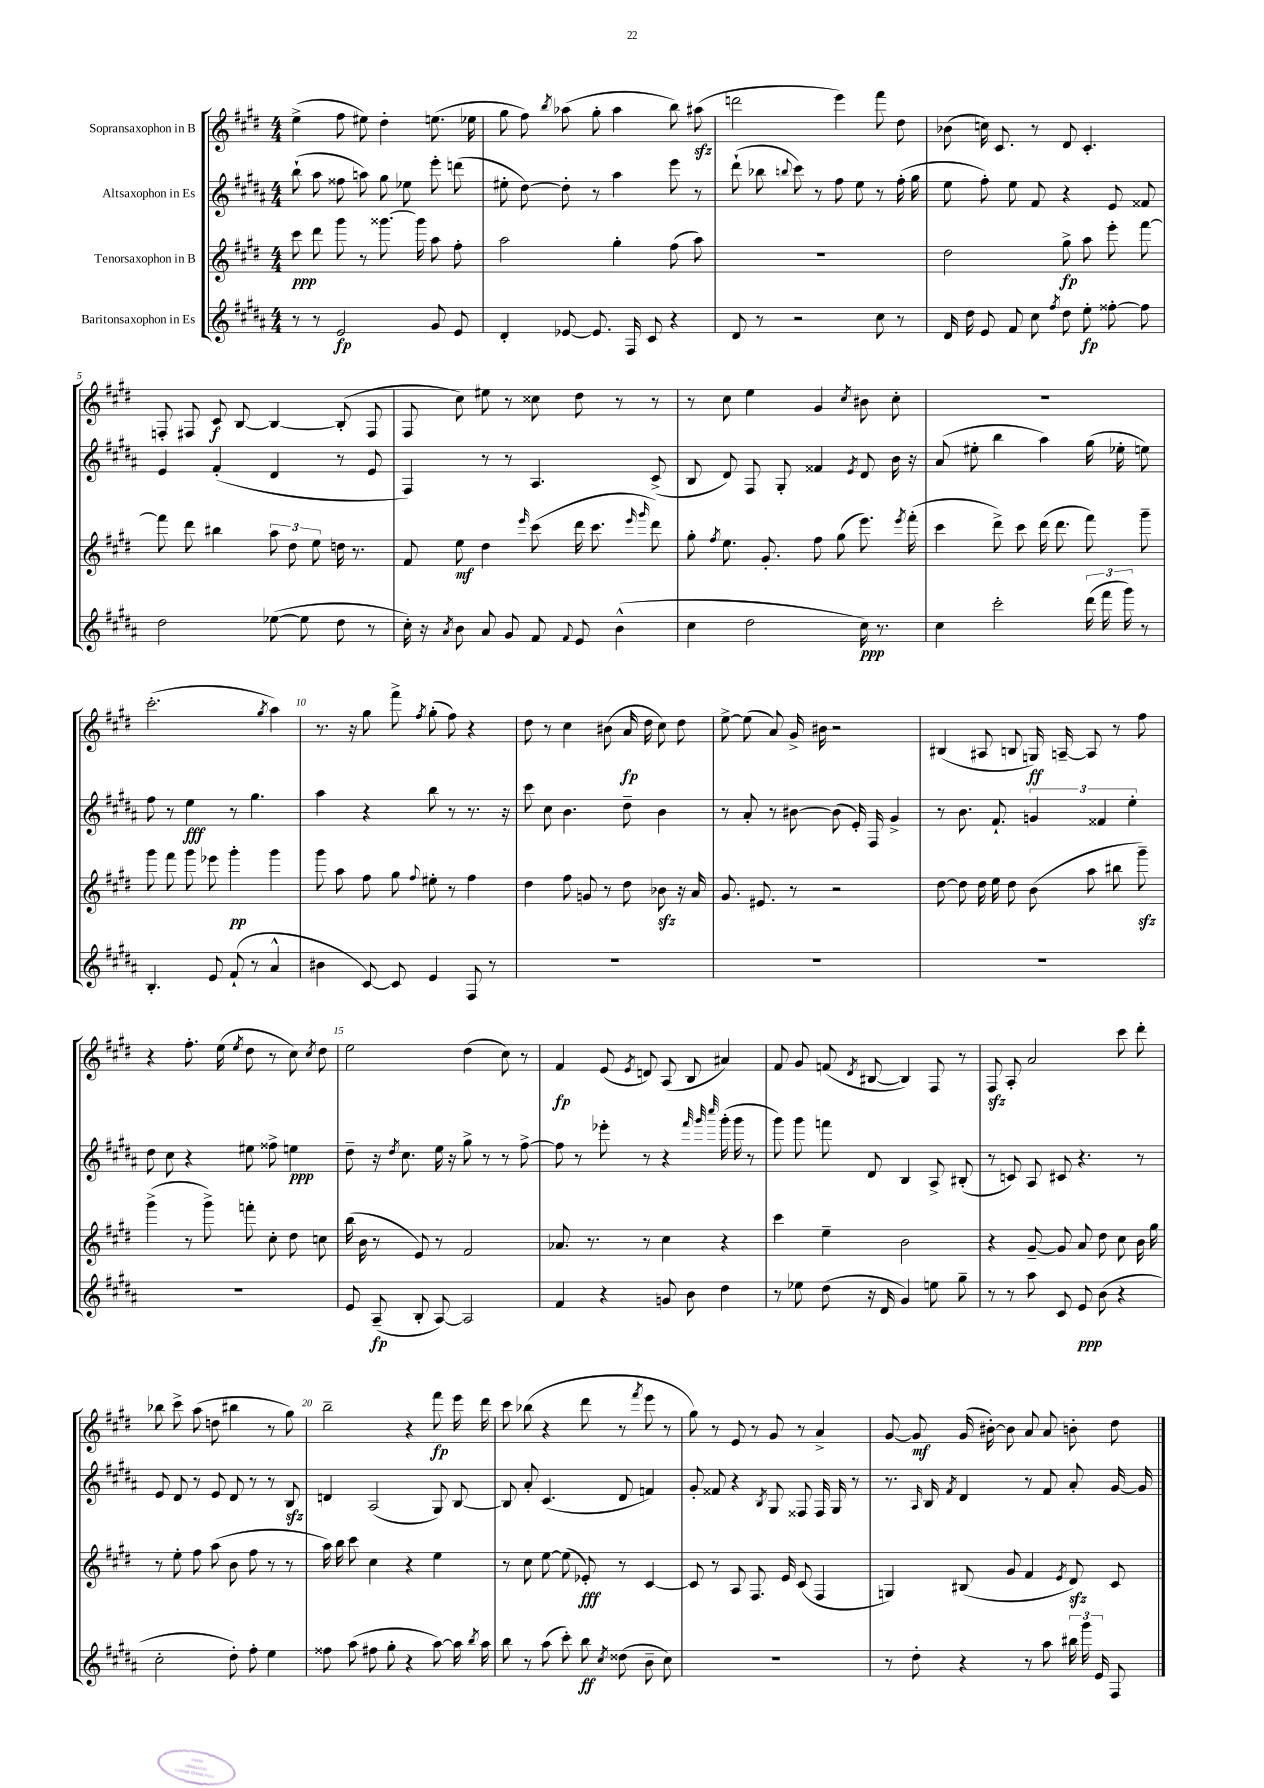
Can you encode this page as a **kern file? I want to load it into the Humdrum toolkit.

**kern	**kern	**kern	**kern
*staff4	*staff3	*staff2	*staff1
*clefG2	*clefG2	*clefG2	*clefG2
*k[f#c#g#d#a#]	*k[f#c#g#d#]	*k[f#c#g#d#a#]	*k[f#c#g#d#]
*M4/4	*M4/4	*M4/4	*M4/4
8r	8ccc#	(8bb`	(4ee^
8r	8ddd#	8aa#	.
2e	8ggg#	8ff##	8ff#
.	8r	8aa)	8ee#)
.	[8.ggg##	8gg#	4dd#'
.	.	8ee-	.
.	16ggg##]	.	.
8g#	8aa	8eee'	(8.ee
8e	8ff#'	(8ddd	.
.	.	.	16ee-
=	=	=	=
4d#'	2aa	8ee#'	8gg#
.	.	[8dd#)	8ff#)
.	.	.	8qbb
[8e-	.	8dd#']	(8aa-
8.e-]	.	8r	8gg#'
.	4gg#'	4aa#	4aa-
16F#	.	.	.
8c#	.	.	.
4r	(8ff#	8eee	8bb)
.	8aa)	8r	(8aa#
=	=	=	=
8d#	1r	(8ddd#`	2ddd
8r	.	8bb-	.
.	.	8qqbb	.
2r	.	8ccc#)	.
.	.	8r	.
.	.	8ff#	4eee)
.	.	8ee	.
8cc#	.	8r	8fff#
8r	.	(16ff#'	8dd#
.	.	16gg#	.
=	=	=	=
16d#	2dd#	8ee	(8b-
16dd#	.	.	.
8e	.	8ff#')	16cc)
.	.	.	8.c#
8f#	.	8ee	.
8cc#	.	8f#	8r
8qff#	.	.	.
8dd#	8gg#^	4r	8d#
8ee'	8aa	.	4.c#'
[8ff##'	8eee'	8e	.
8ff##]	[8fff#	8f##	.
=	=	=	=
2dd#	8fff#]	4e	8F'
.	8ddd#	.	8F#
.	4bb#	(4f#'	8c#
.	.	.	[8B
([8ee-	12aa	4d#	4B_
.	12dd#	.	.
8ee-]	.	.	.
.	12ee	.	.
8dd#	16dd	8r	(8B']
.	8.r	.	.
8r	.	8e	8F#
=	=	=	=
16cc#')	8f#	4F#)	8F#
16r	.	.	.
8qa#	.	.	.
8b	8ee	.	8cc#)
8a#	4dd#	8r	8ee#
8g#	.	8r	8r
.	16qqeee	.	.
8f#	(8ccc#	4.A#	8cc##
8qqf#	.	.	.
8e	16ddd#	.	8dd#
.	8.ccc#	.	.
(4b^^	.	.	8r
.	16qqeee	.	.
.	16qqggg#	.	.
.	8ddd#)	(8c#^	8r
=	=	=	=
4cc#	8gg#'	8B	8r
.	8qff#	.	.
.	8.ee	8d#)	8cc#
2dd#	.	8F#	4ee
.	8.g#'	.	.
.	.	8G#'	.
.	8ff#	4f##	4g#
.	(8gg#	.	.
.	.	8qe	8qcc#
16cc#)	8.eee)	8d#	8b#
8.r	.	.	.
.	.	16b	8cc#'
.	8qeee	.	.
.	(16fff#'	16r	.
=	=	=	=
4cc#	4ccc#	(8a#	1r
.	.	8ee#'	.
2ccc#'	8ddd#^)	4bb	.
.	8ccc#	.	.
.	(16ddd#	4aa#)	.
.	8.ddd#	.	.
(24ddd#	8fff#)	(16gg#	.
24fff#	.	.	.
.	.	16ee-'	.
24ggg#)	.	.	.
8r	8ggg#~	8ee)	.
=	=	=	=
4.B'	8ggg#	8ff#	(2.ccc#'
.	8fff#	8r	.
.	8ggg#	4ee	.
8e	8eee-	.	.
(8f#`	4ggg#'	8r	.
8r	.	4.gg#	.
.	.	.	8qgg#
4a#^^	4ggg#	.	4aa)
=	=	=	=
4b#	8ggg#	4aa#	8.r
.	8aa	.	.
.	.	.	16r
[8c#)	8ff#	4r	8gg#
8c#]	8gg#	.	8fff#^
.	8qqff#	.	8qff#
4e	8ee#'	8bb	(8gg#'
.	8r	8r	8ff#)
8F#	4ff#	8.r	4r
8r	.	.	.
.	.	16r	.
=	=	=	=
1r	4dd#	8ccc#	8dd#
.	.	8cc#	8r
.	8ff#	4.b	4cc#
.	8g	.	.
.	8r	.	(8b#
.	8dd#	8dd#~	16a
.	.	.	16dd#
.	8b-	4b	8cc#)
.	16r	.	8dd#
.	16a	.	.
=	=	=	=
1r	8.g#	8r	[8ee^
.	.	8a#'	(8ee]
.	8.e#	.	.
.	.	8r	8a)
.	8r	[8b#	16g#^
.	.	.	16b#
.	2r	(8b#]	2r
.	.	16e')	.
.	.	16F#	.
.	.	4g#^	.
=	=	=	=
1r	[8dd#	8r	(4B#
.	8dd#]	8.b	.
.	16dd#	.	8A#
.	16ee	8.f#`	.
.	8dd#	.	8B
.	(8b	6g	16G)
.	.	.	[16A~
.	8aa	.	8A]
.	.	6f##	.
.	8bb#	.	8r
.	.	6ee'	.
.	8ggg#~)	.	8ff#
=	=	=	=
1r	(4ggg#^	8dd#	4r
.	.	8cc#	.
.	8r	4r	8.ff#'
.	8ggg#^)	.	.
.	.	.	(16ee
.	.	.	8qee
.	8fff'	8ee#	8dd#
.	8cc#'	8ff##^	8r
.	8dd#	4ee	8cc#)
.	.	.	8qcc#
.	8cc	.	8dd#
=	=	=	=
8e	(16bb	8dd#~	2ee
.	16b	.	.
(8A#~	8r	16r	.
.	.	8qdd#	.
.	.	8.cc#	.
8B'	8e)	.	.
[8A#)	8r	16ee	.
.	.	16r	.
2A#]	2f#	8gg#^	(4dd#
.	.	8r	.
.	.	8r	8cc#)
.	.	[8ff#^	8r
=	=	=	=
4f#	8.a-	8ff#]	4f#
.	.	8r	.
.	8.r	.	.
4r	.	8eee-'	(8e
.	.	.	8qe
.	8r	8r	8d)
8g	4cc#	4r	(8A
8b	.	.	8B
.	.	32qqfff#	.
.	.	32qqggg#	.
.	.	32qqcccc#	.
4dd#	4r	(16ggg#'	4a#)
.	.	16ggg#	.
.	.	8r	.
=	=	=	=
8r	4ccc#	8ggg#)	8f#
8ee-	.	8ggg#	8g#
(8dd#	4ee~	8fff	(8f
.	.	.	8qd#
16r	.	8d#	[8B#
16d#	.	.	.
4g#)	2b	4B	4B#])
8ee	.	8A#^	8F#
8gg#~	.	(8B#'	8r
=	=	=	=
8r	4r	8r	8F#
8r	.	8c)	8A'
8aa#	[8g#~	8A#	2a
8c#	8g#]	8c#	.
8e	8a	4.r	.
(8b	8dd#	.	.
4r	8cc#	.	8ccc#
.	16b	8r	8ddd#'
.	16gg#	.	.
=	=	=	=
2cc#'	8r	8e	8bb-
.	8ee'	8d#	8ccc#^
.	8ff#	8r	(8aa
.	(8aa	8e	8dd
8dd#')	8b	8d#	4bb#
8ff#'	8ff#	8r	.
4ee	8r	8r	8r
.	8r	8B	8gg#)
=	=	=	=
8ff##	16aa)	4d	2bb~
.	16bb	.	.
(8aa#	8ccc#	.	.
8ff#	4cc#	(2A#	.
8gg#'	.	.	.
4r	4r	.	4r
[8aa#)	4ee	8G#)	8fff#
16aa#]	.	[8B	16eee
8qbb	.	.	.
16aa#	.	.	16ddd#
=	=	=	=
8bb	8r	8B]	8ccc#
8r	8cc#	8a#'	(8bb-
(8aa#	[8ee	(4.c#	4r
8ccc#')	(8ee]	.	.
8bb	8e-')	.	8ddd#
8qcc#	.	.	.
(8dd##	8r	8d#	8r
.	.	.	8qfff#
8b~	[4c#	4f)	8eee
8cc#)	.	.	8r
=	=	=	=
1r	8c#]	8g#'	8gg#)
.	8r	8f##	8r
.	8A	4r	8e
.	8.F#	.	8r
.	.	8qB	.
.	.	8G#	8g#
.	16e	.	.
.	(8c#	8F##	8r
.	4F#	16F##	4a^
.	.	16G#	.
.	.	8r	.
=	=	=	=
8r	4G)	8.r	[8g#
8dd#'	.	.	8g#]
.	.	16qqA#	.
.	.	16B	.
.	.	8qf#	.
4r	(8B#	4d#	(16g#
.	.	.	[16b#')
.	8g#	.	8b#]
8r	4f#	8r	8a
8aa#	.	8f#	8a
.	8qe	.	.
24bb#	8d#)	8a#'	8b'
24ggg#	.	.	.
24e	.	.	.
8F#	8c#	[16g#	8dd#
.	.	16g#]	.
==	==	==	==
*-	*-	*-	*-
